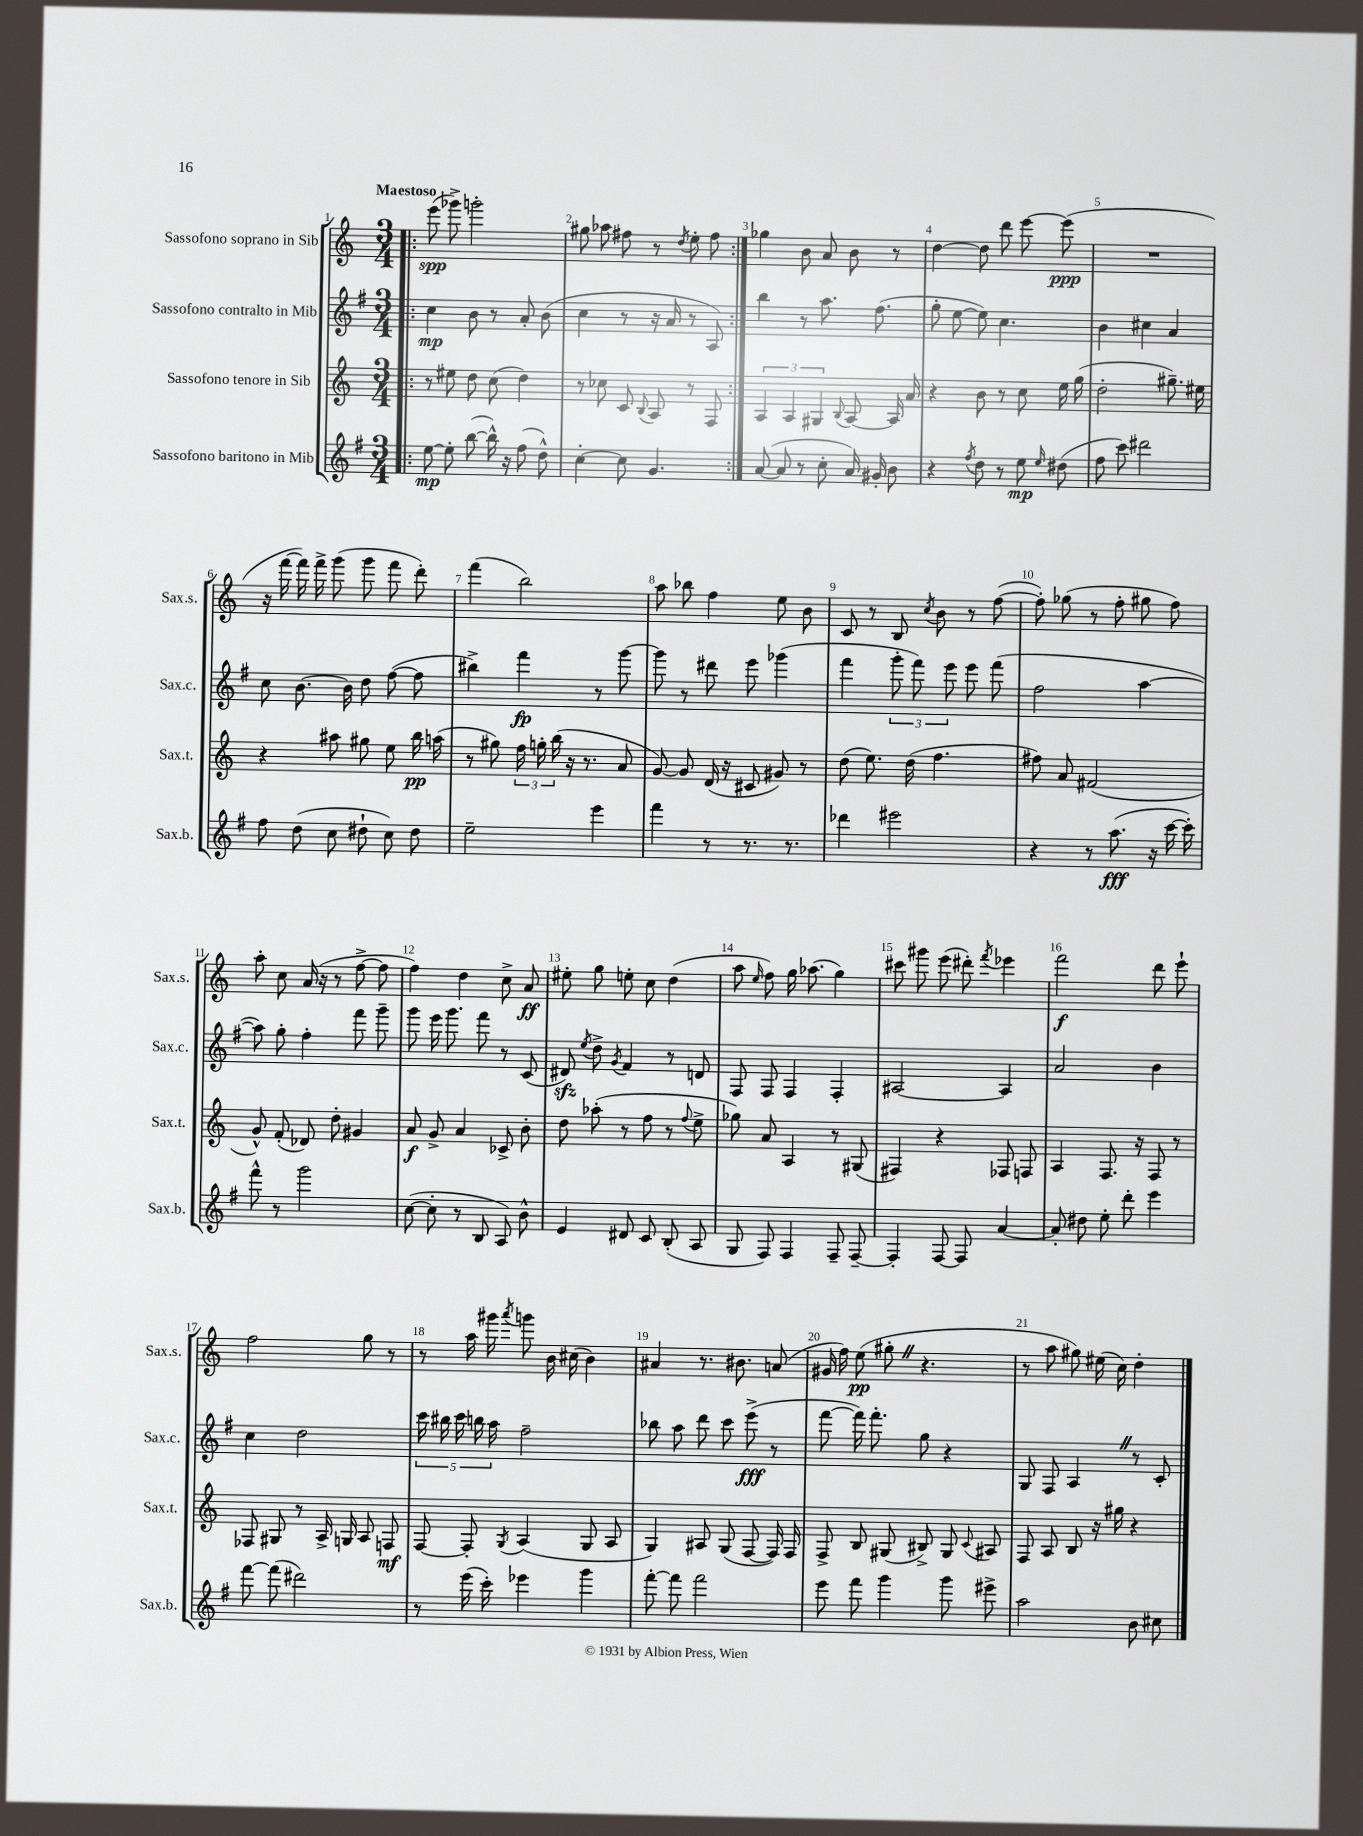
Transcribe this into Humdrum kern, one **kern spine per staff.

**kern	**kern	**kern	**kern
*staff4	*staff3	*staff2	*staff1
*clefG2	*clefG2	*clefG2	*clefG2
*k[f#]	*k[]	*k[f#]	*k[]
*M3/4	*M3/4	*M3/4	*M3/4
=!|:	=!|:	=!|:	=!|:
[8ee\	8r	4cc\	(8eee\
8ee'\]	8ee#\	.	8ggg-^\)
([8bb\	8dd\	8b\	2ggg'\
16bb^^\])	(8cc\	8r	.
16r	.	.	.
(8ff#\	4dd\)	8a'/	.
8dd^^\)	.	(8b\	.
=	=	=	=
[4cc'\	8r	4cc\	8gg#\
.	8cc-\	.	8aa-\
8cc\]	8c/	8r	8ff#\
.	8qqB/	.	.
4.g/	8A/	16r	8r
.	.	16a/	.
.	.	.	8qdd/
.	8r	8r	8ee'\
.	8F/	8A/)	8ff#\
=:|!	=:|!	=:|!	=:|!
([8a/	6A/	4bb\	4gg-\
8a/]	.	.	.
.	6A/	.	.
8r	.	8r	8b\
.	6G#/	.	.
8cc'\	.	8.aa\	8a/
.	8qqB/	.	.
16a/)	[8A/	.	8b\
16g#'/	.	(8.ff#\	.
8b\	16A/]	.	8r
.	16a/	.	.
=	=	=	=
4r	4r	8gg'\	[4dd\
.	.	[8ee\	.
8qff#/	.	.	.
8dd\	8b\	8ee\])	8dd\]
8r	8r	4.cc\	8ddd\
8ee\	8cc\	.	[8eee\
16qqee/	.	.	.
(8dd#\	16ee\	.	(8eee\]
.	(16gg\	.	.
=	=	=	=
8ff#\	2dd'\	4b\	2.r
8ccc\)	.	.	.
2ddd#\	.	4cc#\	.
.	8.gg#~\)	4a/	.
.	16ee#\	.	.
=	=	=	=
8ff#\	4r	8cc\	16r
.	.	.	[16fff\
(8dd\	.	[8.b\	16fff\])
.	.	.	16fff^\
8cc\	8aa#\	.	(8ggg\
.	.	16b\]	.
8dd#`\	8gg#\	8dd\	8ggg\
8cc\)	8ee\	([8ff#\	8fff\
8dd#\	16bb\	8ff#\]	8ddd'\)
.	(16aa\	.	.
=	=	=	=
2ee~\	8r	4bb#^\)	(4fff\
.	8gg#\)	.	.
.	24ff\	4fff#\	2bb\)
.	24gg'\	.	.
.	(24bb\	.	.
.	16r	.	.
.	8.r	.	.
4eee\	.	8r	.
.	8a/	[8ggg\	.
=	=	=	=
4fff#\	[8g/)	8ggg\]	8aa\
.	8g/]	8r	8bb-\
8r	(16d/	8ddd#\	4ff\
.	16r	.	.
8.r	8c#/	8eee\	.
.	8g#/)	(4ggg-\	8ee\
8.r	.	.	.
.	8r	.	8b\
=	=	=	=
4ddd-\	(8dd\	4fff#\	8c/
.	8.ee\)	.	8r
2eee#\	.	12ggg'\	8B/
.	(16dd\	.	.
.	.	12fff#\)	.
.	.	.	8qcc/
.	4.ff\	.	8b\
.	.	12eee\	.
.	.	8eee\	8r
.	.	(8fff#\	([8ff\
=	=	=	=
4r	8ff#\)	2ff#\	8ff'\])
.	8a/	.	(8gg-\
8r	(2f#/	.	8r
(8.aa\	.	.	8ff'\
.	.	[4aa\	8gg#\
16r	.	.	.
[16ccc\	.	.	8ff\)
16ccc'\])	.	.	.
=	=	=	=
8fff#^^\	8g^^/)	8aa\])	8aa'\
8r	(8f'/	8gg'\	8cc\
2ggg\	8d-/)	4ff#'\	(16a/
.	.	.	16r
.	8dd'\	.	8r
.	4g#/	8fff#\	[8ff^\
.	.	8ggg~\	8ff\]
=	=	=	=
([8cc\	8a/	8ggg\	4ff\)
8cc'\]	8g^/	16eee\	.
.	.	8.ggg\	.
8r	4a/	.	4dd\
8B/	.	8fff#\	.
8A/)	8c-^/	8r	8cc^\
8b^^\	8b'\	(8c/	8a/
=	=	=	=
4e/	8dd\	8d#/)	8ee#'\
.	.	8qee/	.
.	(8aa-'\	8dd^\	8gg\
.	.	8qg/	.
8d#/	8r	4f#/	8ee'\
8c/	8ff\	.	8cc\
(8B'/	8r	8r	(4dd\
.	8qqff/	.	.
8A/	8ee^\	8d/	.
=	=	=	=
8G/	8gg-\)	8F#/	8aa\
.	.	.	16qqee/
8F#/)	8a/	8F#/	8ff\)
4F#/	4A/	4F#/	16gg\
.	.	.	(8.aa-\
8F#~/	8r	4F#'/	4gg\)
[8F#~/	(8G#/	.	.
=	=	=	=
4F#'/]	4F#/)	[2A#/	8ccc#\
.	.	.	8ggg#\
[8F#/	4r	.	(8eee\
8F#/]	.	.	8ddd#'\)
.	.	.	8qfff/
[4a/	8F-/	4A#/]	4eee-\
.	8F/	.	.
=	=	=	=
8a'/]	4A/	2a/	2fff\
8dd#\	.	.	.
8ee'\	8.F/	.	.
8ddd'\	.	.	.
.	16r	.	.
4eee\	8F/	4b\	8ddd\
.	8r	.	8eee`\
=	=	=	=
[8fff#\	8F-/	4cc\	2ff\
(8fff#\]	8G#/	.	.
2ddd#\)	8r	2dd\	.
.	16A^/	.	.
.	16G/	.	.
.	8A/	.	8gg\
.	8F/	.	8r
=	=	=	=
8r	[8F/	20ccc\	8r
.	.	20bb#\	.
.	.	20ccc\	.
(16eee\	8F'/]	.	16aa\
.	.	20bb\	.
16ccc'\)	.	.	16ggg#\
.	.	20aa\	.
.	8qG/	.	8qaaa/
4eee-\	(4A/	2ff#~\	8ggg\
.	.	.	16b\
.	.	.	(16cc#\
4ggg\	8G/	.	4b\)
.	8A/	.	.
=	=	=	=
[8fff#'\	4G/)	8bb-\	4a#/
8fff#\]	.	8aa\	.
2fff#\	8A#/	8ddd\	8.r
.	(8G/	8ccc\	.
.	.	.	8.b#\
.	[8F/	(8eee^\	.
.	16F/])	8r	(8a/
.	16F/	.	.
=	=	=	=
8eee\	8F^/	[8fff#\	16g#/
.	.	.	16ff\)
8fff#\	8B/	16fff#\])	(8ee\
.	.	8.fff#'\	.
4ggg\	(8G#/	.	8gg#'\
.	8B#^/)	8gg\	4.r
8ggg\	8G#/	4r	.
.	8qqc/	.	.
8eee#^\	8A#/	.	.
=	=	=	=
2aa\	8F/	8G/	8r
.	8A/	8F#/	8aa\
.	8B/	4A/	8gg#\)
.	16r	.	(16ee#\
.	16gg#\	.	16cc\)
8b\	4r	8r	4dd'\
8cc#\	.	8c'/	.
==	==	==	==
*-	*-	*-	*-
